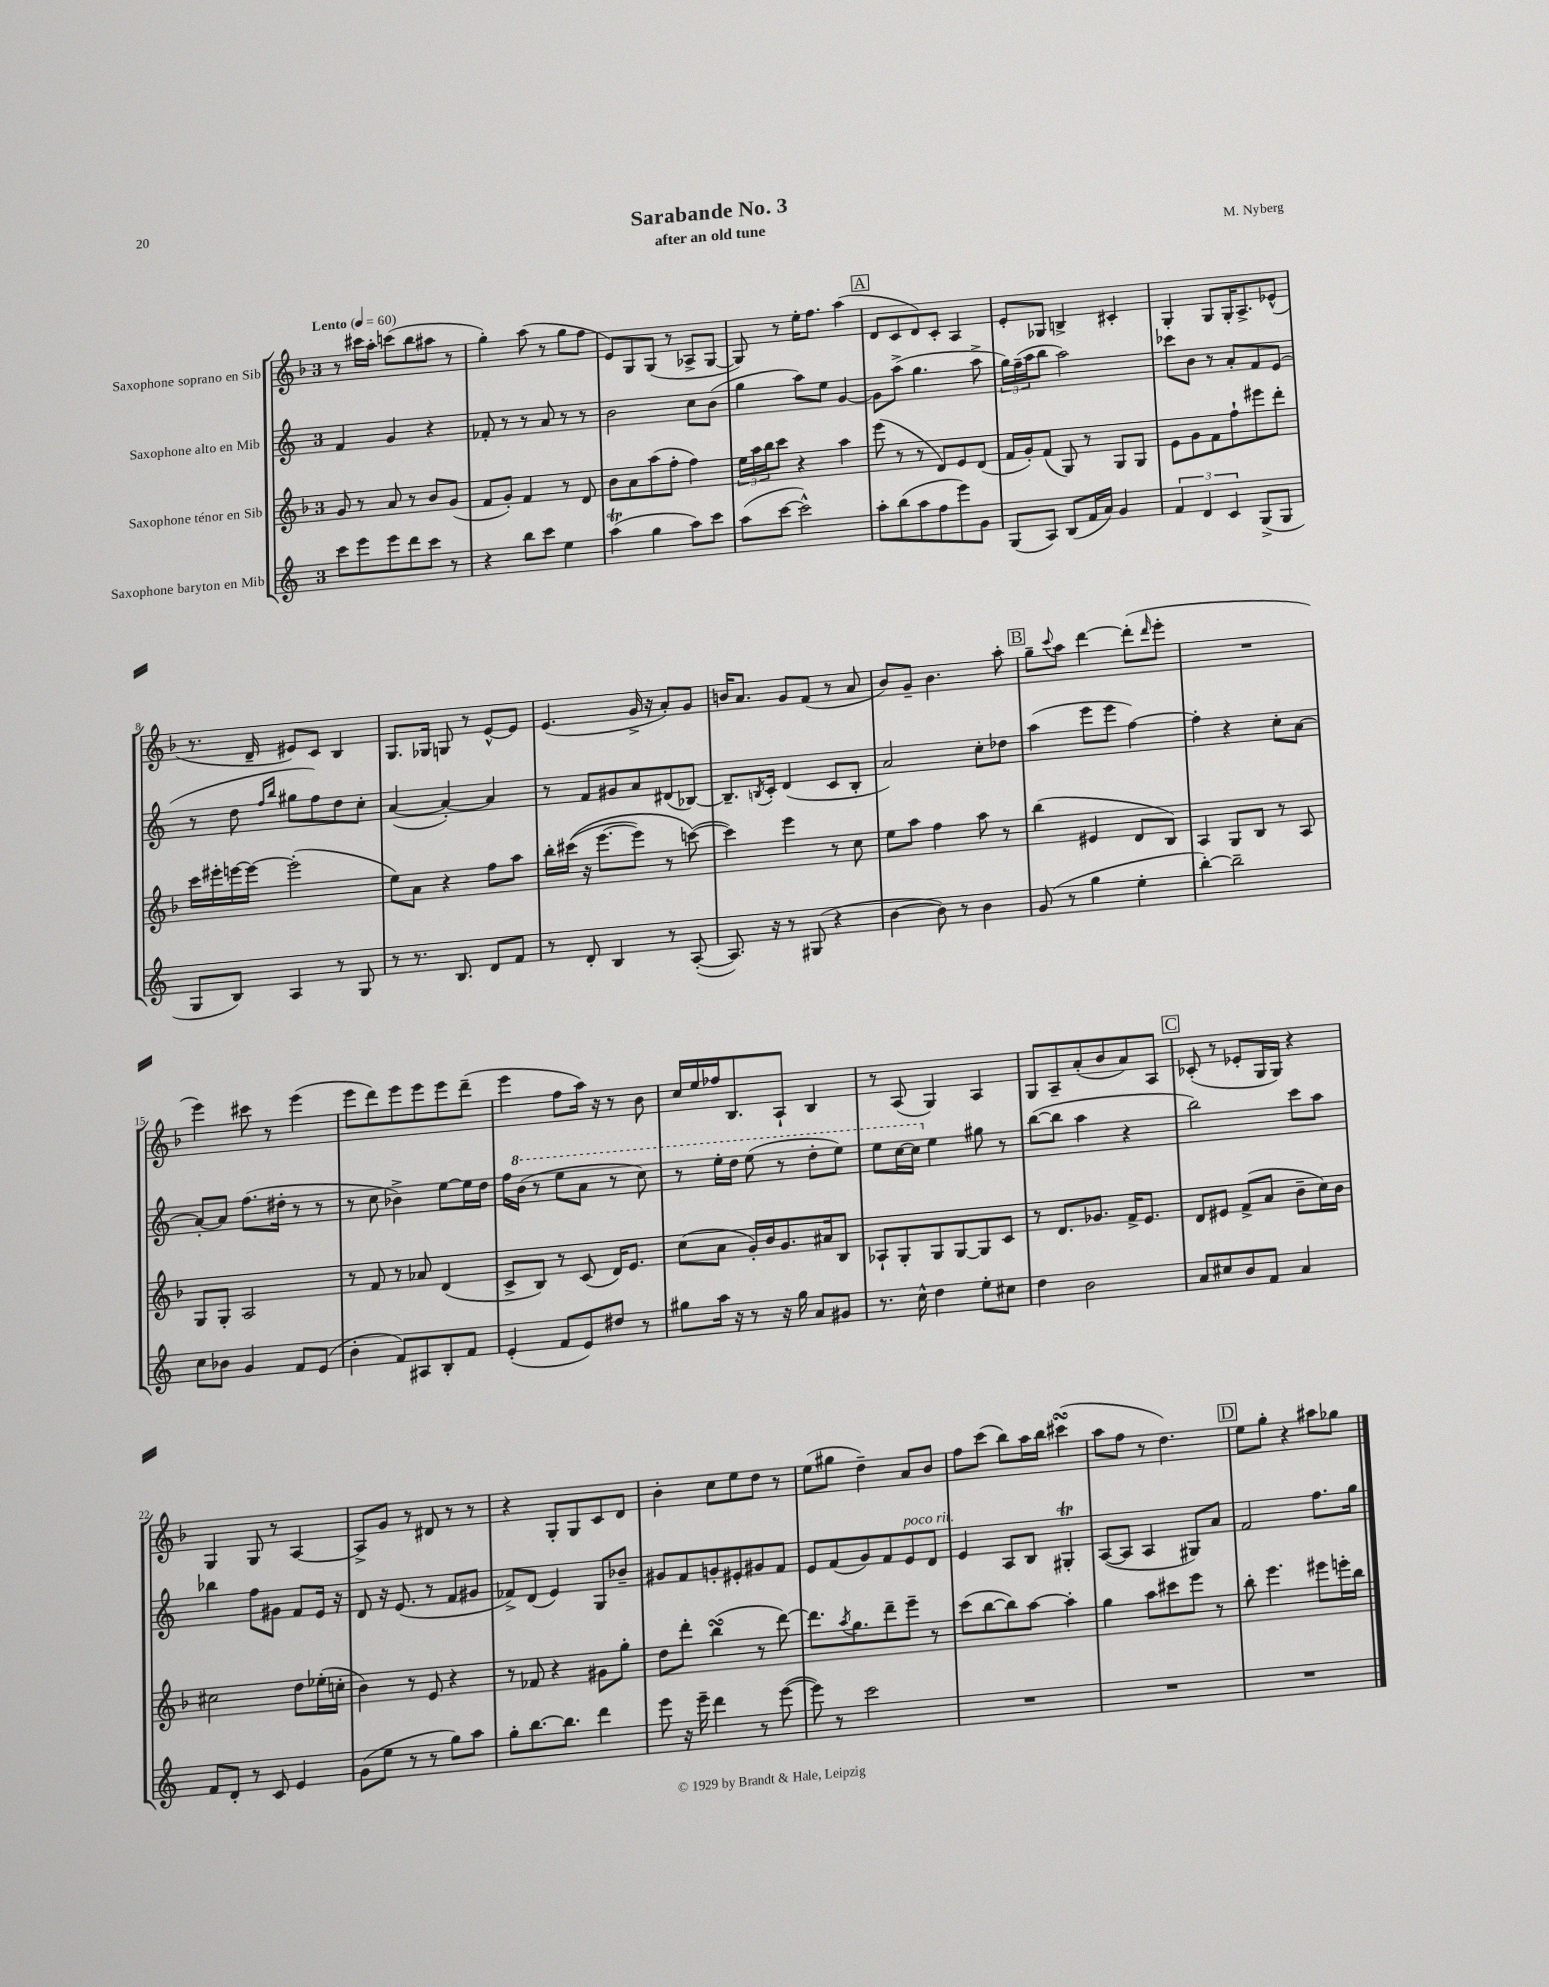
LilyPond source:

\header { title = "Sarabande No. 3" composer = "M. Nyberg" subtitle = "after an old tune" }
<<
\new StaffGroup <<
\new Staff = "s0" \with { instrumentName = "Saxophone soprano en Sib" } {
    \clef treble \key f \major \once \override Staff.TimeSignature.style = #'single-digit \time 3/4 \tempo "Lento" 4 = 60
    r8 cis'''16 a''16-. c'''8( bes''8 ais''8 r8 |
    g''4-.) a''8( r8 g''8 f''8 |
    e'8) g8 g8( r8 aes8-> g8~ |
    g8) r8 e''16-. f''8. a''4( |
    \mark \markup { \box "A" } d'8 c'8 d'8) c'8-. a4 |
    e'8-. ges8 b4-> cis'4-. |
    g4-. g8 g16-. a8.-> ees'8-^( |
    r8. d'16-- eis'8) c'8 bes4 |
    g8. ges16 g8 r8 e'8~-^ e'8 |
    e'4.( g'16-> r16 a'8-.) g'8 |
    b'16 a'8. g'8 f'8( r8 a'8 |
    bes'8) g'8-- bes'4. a''8-. |
    \mark \markup { \box "B" } g''8-- \appoggiatura { c'''8 } a''8 d'''4~ d'''8-.( \grace { d'''16 } e'''8-. |
    R2. |
    e'''4) cis'''8 r8 e'''4( |
    e'''8 d'''8) e'''8 e'''8 e'''8 d'''8--( |
    e'''4 f''8 a''16) r16 r8 bes'8 |
    c''16 e''16 fes''16 bes8. a8-! bes4 |
    r8 a8( g4) a4 |
    g8 a8-- a'8-.( bes'8 a'8) a8 |
    \mark \markup { \box "C" } ces'8-.( r8 ees'8-. g16 g16) r4 |
    g4 g8 r8 a4~ |
    a8-> g'8 r8 dis'8 r8 r8 |
    r4 g8-. g8 c'8 d'8 |
    bes'4-. c''8 e''8 d''8 r8 |
    e''8( gis''8 d''4--) a'8 bes'8 |
    f''8 c'''8( bes''8) a''16 bes''16 cis'''4\turn( |
    a''8 f''8 r8 d''4.) |
    \mark \markup { \box "D" } e''8 g''8-. r4 ais''8 ges''8 \bar "|." |
}
\new Staff = "s1" \with { instrumentName = "Saxophone alto en Mib" } {
    \clef treble \key c \major \once \override Staff.TimeSignature.style = #'single-digit \time 3/4
    f'4 g'4 r4 |
    fes'8-. r8 r8 a'8 r8 r8 |
    b'2 c''8 b'8( |
    g''4 a''8) e''8 g'4~ |
    \mark \markup { \box "A" } g'8 a''8->( g''4. a''8-> |
    \tuplet 3/2 { g''16) f''16--( a''16 } b''8 a''2) |
    ces'''8 b'8 r8 a'8-. f'8 e'8( |
    r8 d''8 \grace { f''16 b''16 } gis''8 f''8) d''8 c''8-. |
    a'4~( a'4~-.) a'4 |
    r8 f'8 gis'8 a'8 dis'8( bes8~) |
    bes8.-- \acciaccatura { b8 } c'16-. d'4( c'8 b8-. |
    a'2) c''8-. des''8 |
    \mark \markup { \box "B" } a''4( e'''8 e'''8 f''4~) |
    f''4-. r4 c''8-. a'8~ |
    a'8~-. a'8 f''8.( dis''16-. r8 r8 |
    r8 c''8 bes'4->) e''8~ e''16 d''16 |
    f''16 \ottava #1 b''16( r8 e'''8 a''8 r8 c'''8) |
    r8 e'''16-. d'''16 e'''8( r8 d'''8-. e'''8) |
    e'''8 c'''16~ c'''16 \ottava #0 e''4 gis''8 r8 |
    b''8~( b''8 a''4 r4 |
    \mark \markup { \box "C" } b''2) c'''8 a''8 |
    bes''4 f''8 gis'8 f'8 e'16 r16 |
    d'8 r16 e'8.( r8 f'8 gis'8 |
    fes'8->) d'8( e'4) g8 bes'8-- |
    gis'8 f'8 g'8-. eis'8-. gis'8 f'8 |
    e'8 f'8( g'8) f'8 e'8^\markup { \italic "poco rit." } d'8 |
    e'4 a8 b8 gis4-.\trill |
    a8~( a8 a4 gis8) a'8 |
    \mark \markup { \box "D" } f'2 f''8. g''16 \bar "|." |
}
\new Staff = "s2" \with { instrumentName = "Saxophone ténor en Sib" } {
    \clef treble \key f \major \once \override Staff.TimeSignature.style = #'single-digit \time 3/4
    g'8 r8 a'8 r8 bes'8 g'8( |
    f'8 g'8-.) f'4 r8 d'8 |
    bes'8 a'8 a''8( f''8-. f''4) |
    \tuplet 3/2 { e''16 a''16 bes''16 } c'''8 r4 a''4 |
    \mark \markup { \box "A" } e'''8( r8 r8 d'8) e'8 d'8( |
    f'16 g'16-.) f'8( g8) r8 g8 g8 |
    e'8 g'8 f'8 f''8-! eis'''8 d'''8-. |
    c'''16 eis'''16-. e'''16~ e'''16~ e'''2-.( |
    e''8) a'8 r4 f''8 a''8 |
    bes''16-. cis'''16(\( r16 e'''8.~ e'''8) r8 c'''8~(\) |
    c'''4) e'''4 r8 c''8 |
    e''8 a''8 f''4 a''8 r8 |
    \mark \markup { \box "B" } bes''4( eis'4 d'8 bes8) |
    a4 g8 bes8 r8 a8 |
    g8 g8-. a2 |
    r8 f'8 r8 aes'8 d'4( |
    c'8-> bes8) r8 c'8( d'16) e'8. |
    c''8( a'8 g'16-.) bes'16 g'8. ais'16 bes8 |
    aes8-! g8-. g8 g8~ g8 c'8 |
    r8 d'8. ges'8. f'16-> e'8. |
    \mark \markup { \box "C" } d'8 eis'8 f'8->( a'8 bes'8-- c''16) bes'16 |
    cis''2 d''8 ees''16-.( c''16-. |
    bes'4) r8 e'8 r4 |
    r8 fes'8 r4 gis'8 g''8-. |
    d''8 d'''8-. bes''4\turn( r8 d'''8~) |
    d'''8. \acciaccatura { a''8 } g''8. d'''8-- e'''8-- r8 |
    c'''8( bes''8~ bes''8) a''8~ a''4-. |
    g''4 a''8 cis'''8 e'''8 r8 |
    \mark \markup { \box "D" } bes''8-. e'''4. eis'''8 e'''16-. bes''16 \bar "|." |
}
\new Staff = "s3" \with { instrumentName = "Saxophone baryton en Mib" } {
    \clef treble \key c \major \once \override Staff.TimeSignature.style = #'single-digit \time 3/4
    c'''8 e'''8 e'''8 d'''8 c'''8 r8 |
    r4 b''8 c'''8 e''4 |
    a''4\trill( g''4 a''8) c'''8 |
    a''8( c'''8~ c'''2-^) |
    \mark \markup { \box "A" } a''8-. b''8( a''8 f''8 e'''8) g'8 |
    g8( a8) b8( f'16 a'16) g'4 |
    \tuplet 3/2 { f'4 d'4 c'4 } g8->( g8 |
    g8 b8) a4 r8 g8 |
    r8 r8. b8. d'8 f'8 |
    r8 d'8-. b4 r8 a8~-.( |
    a8.) r16 r8 gis8( r4 |
    b'4~ b'8) r8 b'4 |
    \mark \markup { \box "B" } g'8( r8 g''4 e''4-. |
    b''4~-.) b''2-- |
    c''8 bes'8 g'4 f'8 e'8( |
    b'4-. f'8) ais8 b8-. f'8 |
    e'4-.( f'8 e'8) dis''8 r8 |
    gis''8 a''16 r16 r8 r16 gis''16 a'8 gis'8 |
    r8. c''16-^ d''4 e''8-. cis''8 |
    d''4 b'2 |
    \mark \markup { \box "C" } a'8 cis''8 b'8 f'8 a'4 |
    f'8 d'8-. r8 c'8 e'4 |
    g'8( e''8 r8 r8 g''8) a''8 |
    g''8-. b''8.~ b''8. d'''4 |
    e'''8 r16 e'''16-- d'''4 r8 e'''8~( |
    e'''8) r8 c'''2 |
    R2. |
    R2. |
    \mark \markup { \box "D" } R2. \bar "|." |
}
>>
>>
